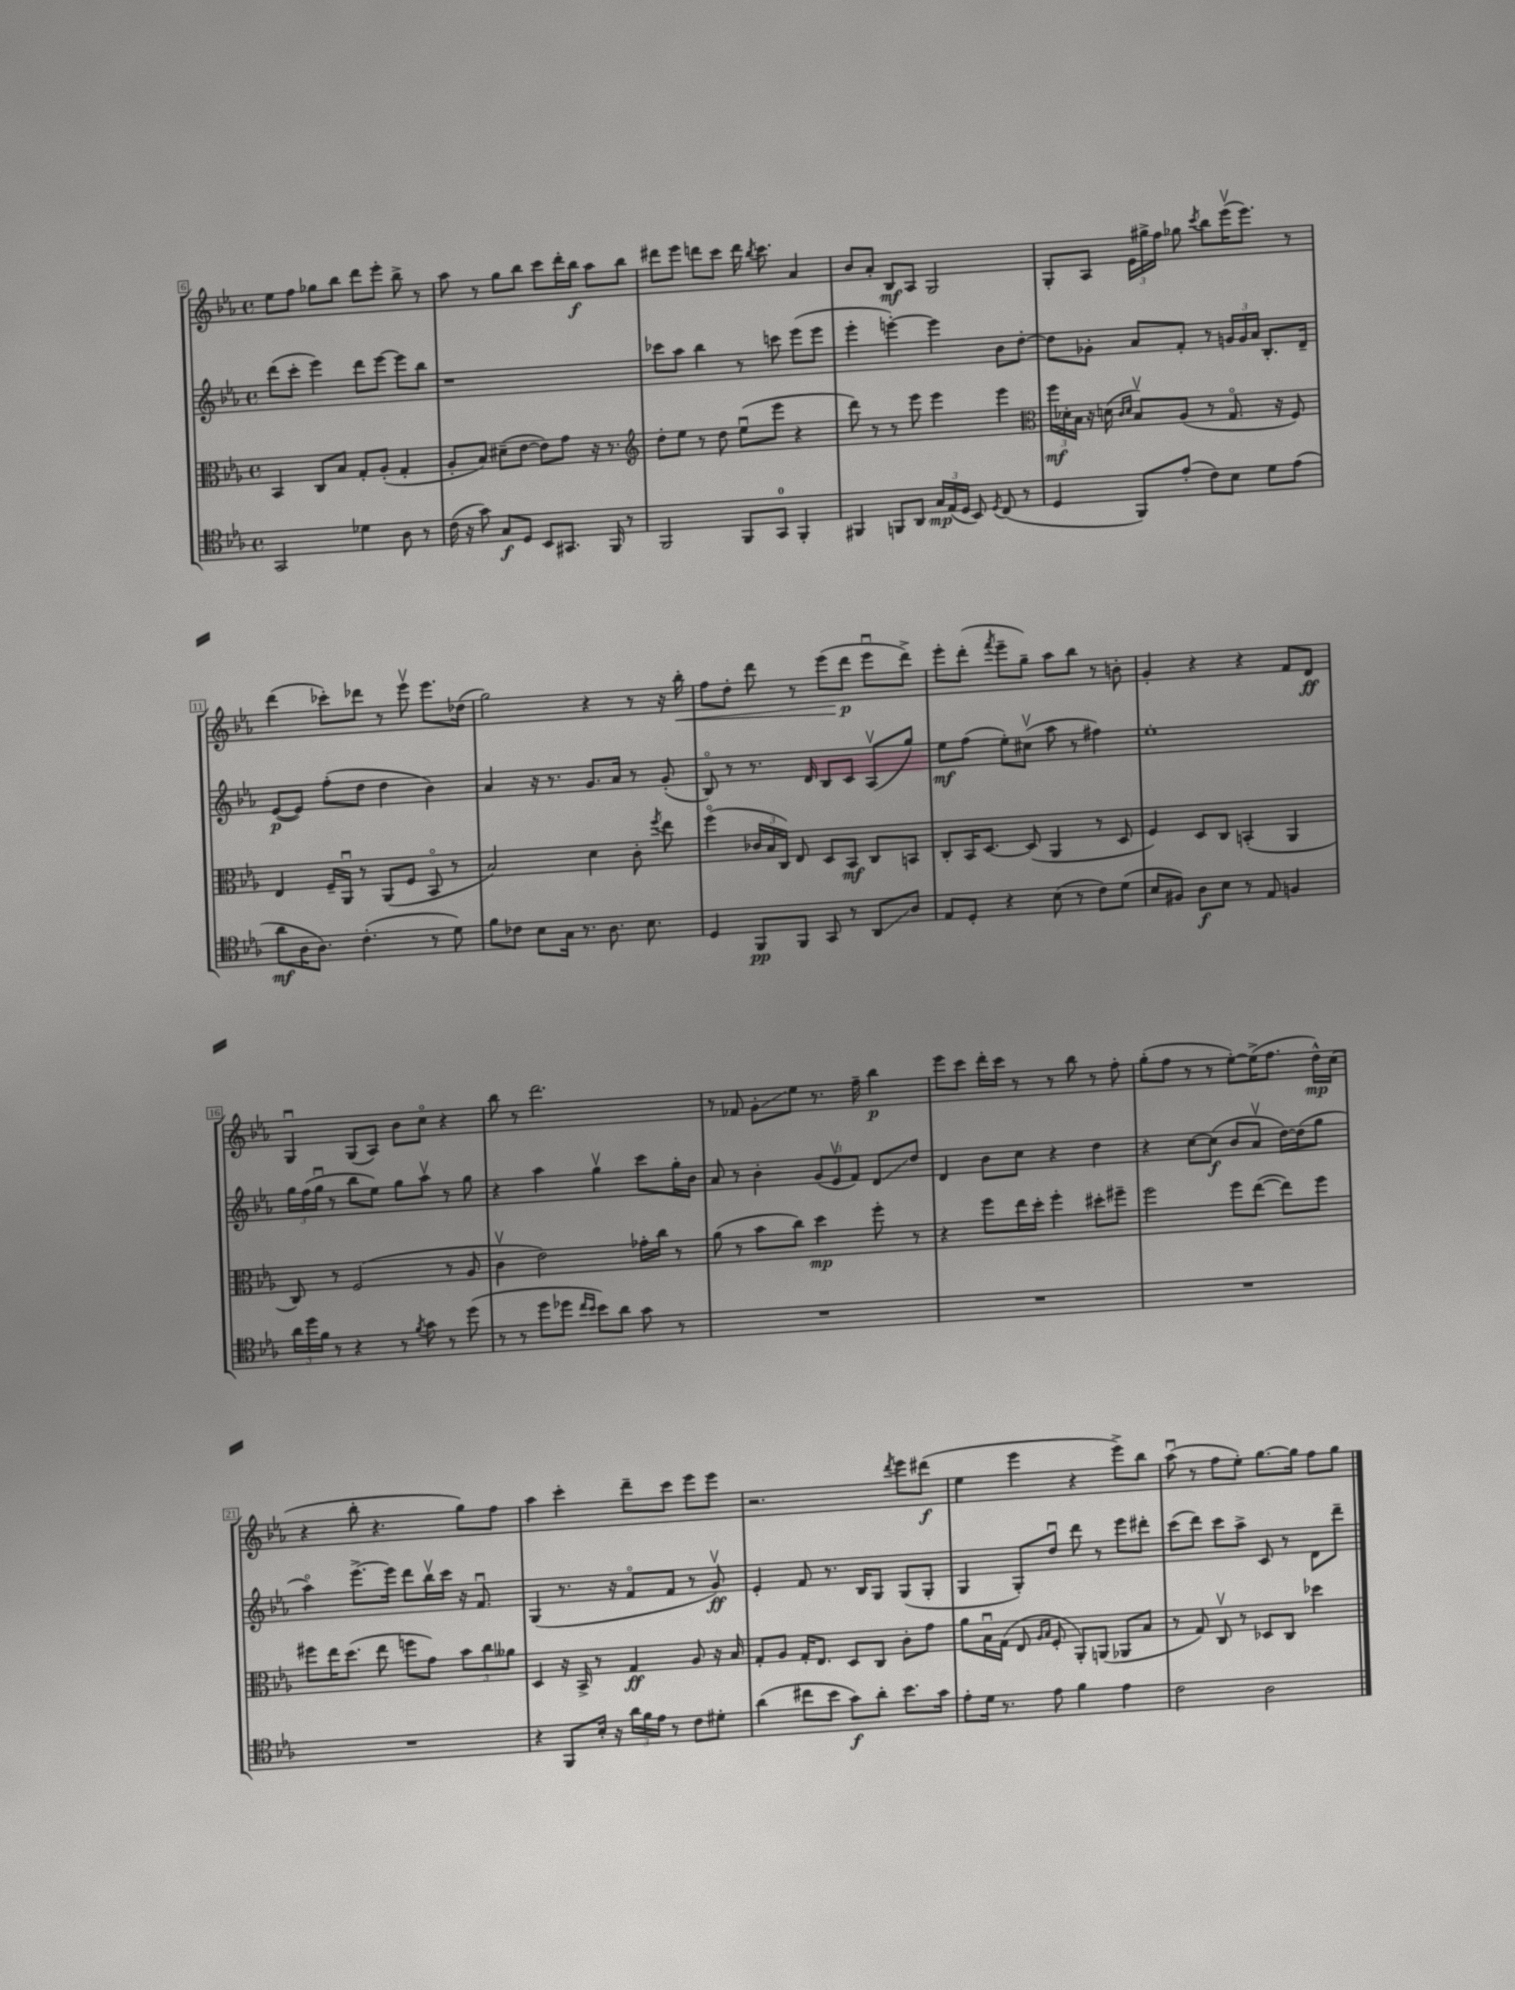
<<
\new StaffGroup <<
\new Staff = "s0" {
    \clef treble \key ees \major \defaultTimeSignature \time 4/4
    \autoBeamOff ees''8[ f''8] ges''8[ bes''8] d'''8[ ees'''8]-. bes''8-> r8 |
    aes''8 r8 g''8[ bes''8] c'''8[ d'''16-. bes''16]\f aes''8[ bes''8] |
    dis'''8[ ees'''8] d'''8[ c'''8] d'''16 \acciaccatura { bes''8 } c'''8. aes'4 |
    bes'8[ aes'8]-. bes8[\mf aes8] g2 |
    g8[-. aes8] \tuplet 3/2 { ees'16[ gis''16-> f''16] } ges''8 \acciaccatura { c'''8 } bes''8[ ees'''16\upbow( ees'''8.]) r8 |
    d'''4( ces'''8[-.) des'''8] r8 ees'''8\upbow ees'''8.[ des''16]( |
    g''2) r4 r8 r16 bes''16-.\< |
    f''8[ d''8]-. d'''8 r8 ees'''8[( d'''8]\p\! ees'''8[\downbow d'''8]->) |
    ees'''8[-. d'''8]-.( \acciaccatura { f'''8 } ees'''8[-- g''8]--) aes''8[ bes''8] r8 b'8-. |
    g'4-. r4 r4 f'8[ d'8]\ff |
    g4\downbow g8[( aes8]) bes'8[ c''8]\flageolet r4 |
    bes''8 r8 d'''2. |
    r8 fes'8 g'8[-.\glissando ees''8] r8. f''16-- bes''4\p |
    ees'''8[ c'''8] d'''16[-. c'''16] r8 r8 bes''8 r8 f''8-. |
    g''8[-.( f''8] r8 r8 ees''8[~-.) ees''16->( f''8.] d''16[-^\mp) c''16]( |
    r4 bes''8-. r4. g''8[) f''8] |
    aes''4 c'''4-. d'''8[-- c'''8] ees'''8[ ees'''8] |
    r2. \acciaccatura { d'''8 } ees'''8[ dis'''8]\f( |
    ees''4 ees'''4 r4 ees'''8[->) bes''8] |
    aes''8\downbow( r8 f''8[ ees''8]-.) g''8.[~ g''16] f''8[ g''8] \bar "|." |
}
\new Staff = "s1" {
    \clef treble \key ees \major \defaultTimeSignature \time 4/4
    \autoBeamOff d'''8[( c'''8]-. ees'''4) d'''8[ ees'''8]~ ees'''8[ bes''8] |
    r1 |
    ces'''8[ aes''8] bes''4 r8 c'''8 ees'''8[( ees'''8] |
    ees'''4-. e'''4~-.) e'''4 bes'8[ d''8]~-. |
    d''8[ ges'8]-. aes'8[ f'8]-. r8 \tuplet 3/2 { g'16[ g'16 aes'16] } bes8.[-. d'16]-- |
    ees'8[~\p( ees'8]) f''8[-.( d''8] d''4 bes'4) |
    aes'4 r16 r8. g'8.[ aes'16] r8 g'8-.( |
    bes8\flageolet) r8 r8. d'16 bes8[ c'8] aes8[\upbow( g''8]) |
    ees''8[\mf f''8]( ees''8[-.) cis''8]\upbow( aes''8 r8 fis''4) |
    ees''1-. |
    \tuplet 3/2 { g''16[ f''16( g''16]\downbow } r8 bes''8[ ees''8]) g''8[ aes''8]\upbow r8 g''8 |
    r4 aes''4 g''4\upbow c'''8[ g''16-. bes'16] |
    aes'8 r8 bes'4-. \tuplet 3/2 { g'8[( ees'8\upbow f'8]) } d'8[\glissando d''8] |
    d'4 bes'8[ c''8] r4 d''4 |
    r4 c''8[~ c''8]\f( bes'8[ aes'8]\upbow d''16[~) d''16( g''8] |
    aes''4\flageolet) ees'''8.[~-> ees'''16] d'''8[ bes''16\upbow c'''16] r16 f'8.\downbow |
    g4( r8. r16 f'8[\flageolet f'8] r8 g'8\upbow\ff) |
    ees'4-. f'8 r8. bes16[ g8] g8[( g8]-. |
    g4 g8[-.) d''8]\downbow d'''8 r8 ees'''8[ dis'''8]-. |
    c'''8[( d'''8]) c'''8[ aes''8]-> c'8 r8 d'8[ d'''8]-- \bar "|." |
}
\new Staff = "s2" {
    \clef alto \key ees \major \defaultTimeSignature \time 4/4
    \autoBeamOff bes,4 c8[ bes8] g8[-. aes8]-.( g4-. |
    aes8[-. bes8]) dis'8[--( ees'8]~ ees'8[) g'8] r16 r8. |
    \clef treble d''8[-. ees''8] r8 d''8 ees''8[\downbow( ees'''8] r4 |
    d'''8) r8 r8 ees'''8 ees'''4 ees'''4 |
    \clef alto \tuplet 3/2 { f''16[\mf des'16-. bes16] } r16 d'16( \grace { c'16[ d'16] } bes8[\upbow) aes8]( r8 g8.\flageolet r16 f8) |
    ees4 f16[-- aes,16]\downbow r8 aes,8[( f8] bes,8\flageolet r8 |
    bes2) d'4 c'8-. \acciaccatura { f''8 } ees''8 |
    f''4\flageolet( \tuplet 3/2 { ces'16[ bes16 c16]) } ees8 d8[ bes,8]\mf c8[ b,8] |
    c8[-. bes,16 d8.]~ d8( aes,4 r8 d8 |
    f4) d8[ c8] b,4-.( aes,4 |
    c8) r8 f2( r8 aes8 |
    c'4\upbow ees'2) ges'16[-. c''16] r8 |
    aes'8( r8 bes'8[ c''8]) d''4\mp f''8-. r8 |
    r4 f''8[ ees''16 d''16]-. f''4-. dis''8[-. fis''8]-- |
    f''2 f''8[ ees''8]~( ees''8[) f''8] |
    fis''8[ ees''16 d''8.]( ees''8 f''8[ g'8]) \tuplet 3/2 { bes'8[ c''8 aeses'8] } |
    d4 r16 bes,16-> r8 g4\ff aes8 r16 bes16 |
    g8[-. aes8] g16[-. ees8.] d8[ c8] c'8[-. g'8] |
    aes'8[ bes16\downbow g16]( ees8 \grace { aes16[ bes16] } f8-. aes,8[-.) a,8]( aes,8[ bes8] |
    r8 g8) c8\upbow r8 des8[ c8] des''4 \bar "|." |
}
\new Staff = "s3" {
    \clef tenor \key ees \major \defaultTimeSignature \time 4/4
    \autoBeamOff g,2 des'4 aes8 r8 |
    c'16( r16 g'8) g8[\f d8] bes,8[ gis,8.] f,16 r8 |
    f,2 f,8[ g,8]-0 f,4-. |
    fis,4 f,8[ aes,8] \tuplet 3/2 { g16[\mp ees16( d16] } bes,8) \acciaccatura { d8 } c8( r8 |
    d4 f,8[) ees'8]-.( c'8[) bes8] d'8[ ees'8]( |
    aes'8[\mf aes16 aes8.]) c'4.-.( r8 d'8) |
    f'8[ ces'8] bes8[ g16] r8. aes8. bes8. |
    d4 f,8[\pp f,8] g,8 r8 aes,8[\glissando aes8] |
    ees8[ d8]-. r4 bes8( r8 c'8[) d'8]( |
    bes8[ fis8]) aes8[\f bes8] r8 ees8 f4 |
    \tuplet 3/2 { aes'16[ d''16 f'16] } r8 r4 r8 \acciaccatura { f'8 } g'8 r8 d''8( |
    r8 r8 d''8[ des''8] \grace { c''16[ bes'16] } bes'8[) aes'8] g'8 r8 |
    R1 |
    R1 |
    R1 |
    R1 |
    r4 f,8[ bes16]-. r16 \tuplet 3/2 { aes'16[ f'16 ees'16] } r8 c'8[ dis'8]-. |
    aes'4( cis''8[ bes'8] g'8[\f) aes'8]-. bes'8.[ g'16] |
    ees'8[-. d'16] r8. ees'8 f'4 ees'4 |
    c'2 aes2 \bar "|." |
}
>>
>>
\layout { \context { \Score currentBarNumber = #6 \override BarNumber.stencil = #(make-stencil-boxer 0.1 0.3 ly:text-interface::print) } }
